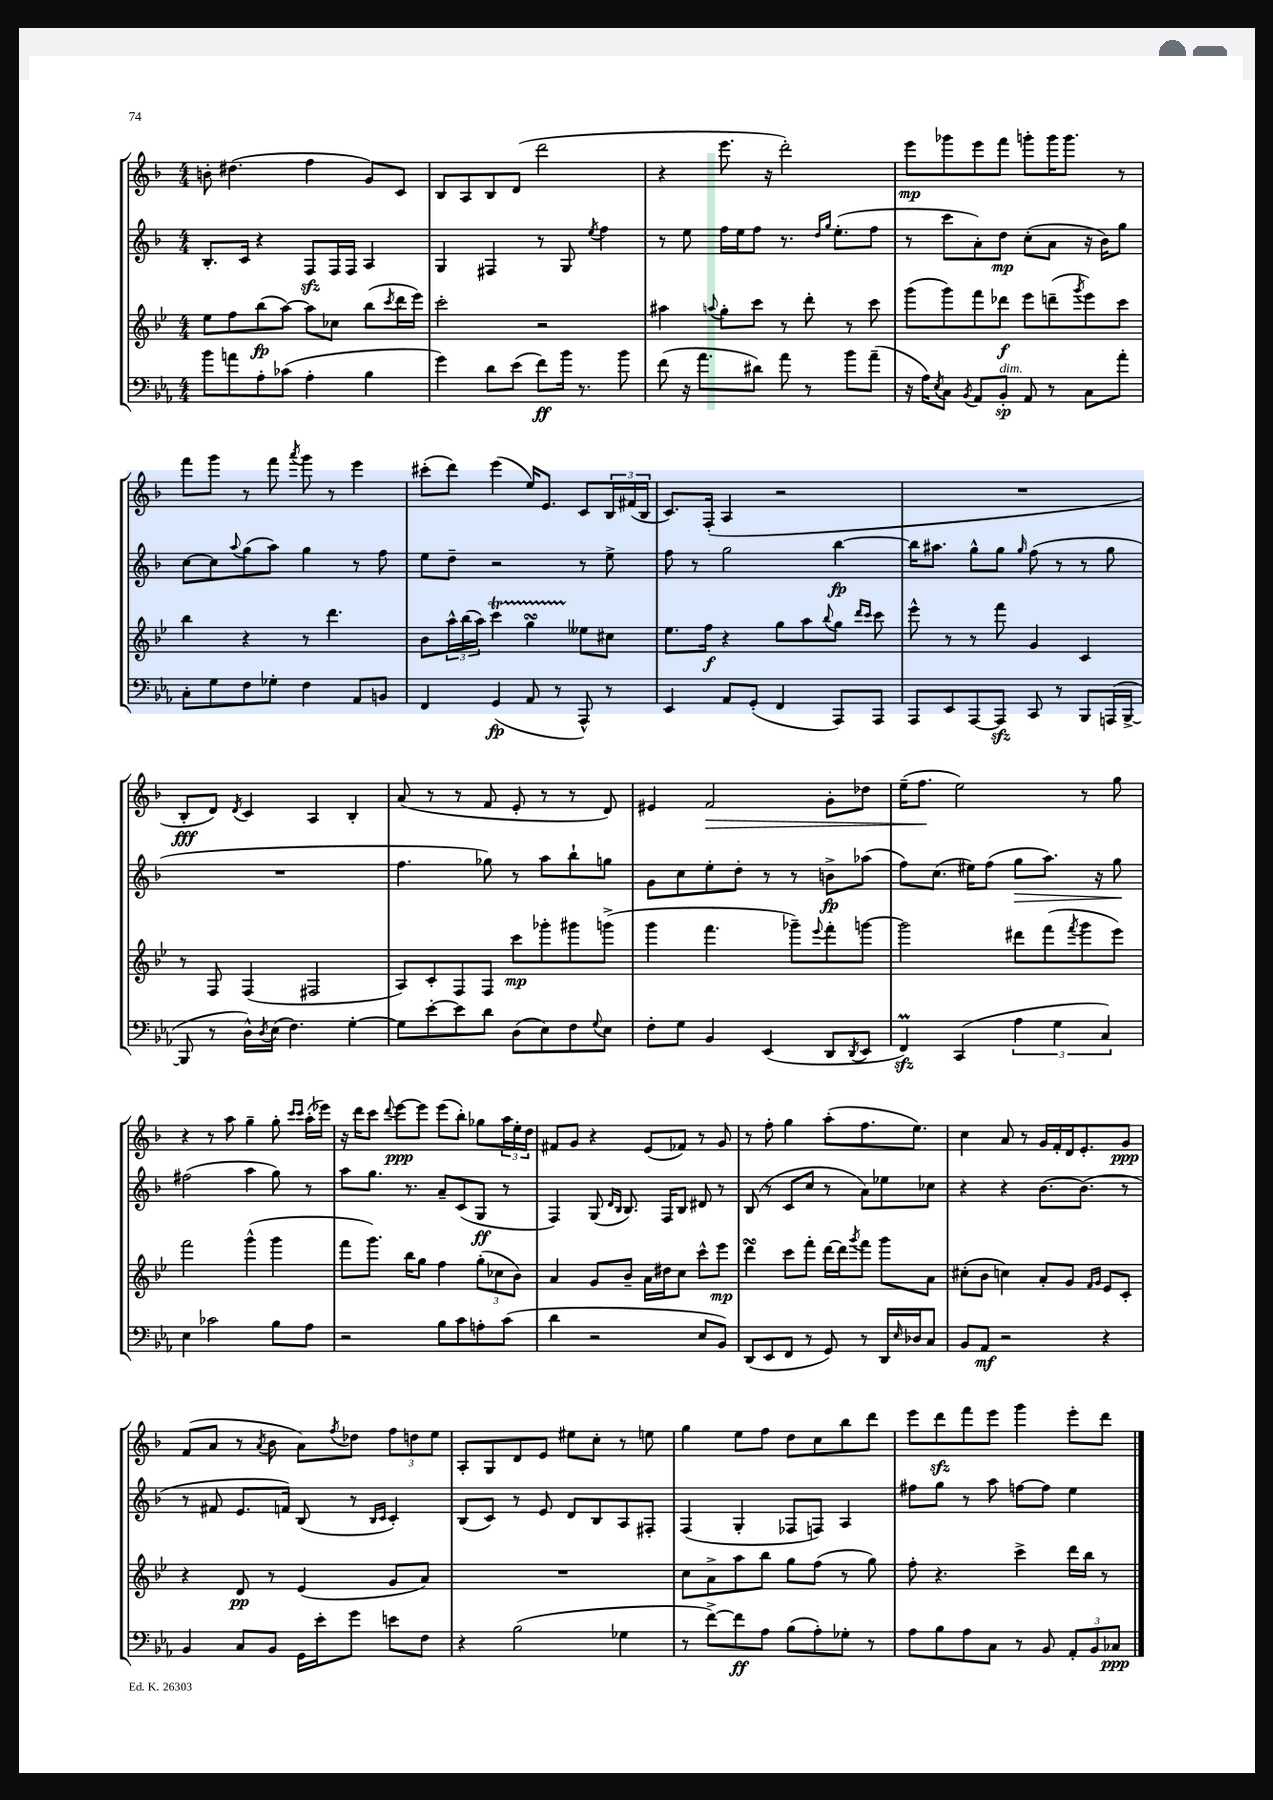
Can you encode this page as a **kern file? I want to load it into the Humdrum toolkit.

**kern	**kern	**kern	**kern
*staff4	*staff3	*staff2	*staff1
*clefF4	*clefG2	*clefG2	*clefG2
*k[b-e-a-]	*k[b-e-]	*k[b-]	*k[b-]
*M4/4	*M4/4	*M4/4	*M4/4
8b-\L	8ee-\L	8.B-'/L	8b'\
8a\	8ff\	.	(4.dd#\
.	.	16c/Jk	.
8A-'\	(8bb-\	4r	.
(8c-\J	[8aa\J)	.	.
4A-'\	8aa\]L	8F/L	4ff\
.	8cc-\J	16F/L	.
.	.	16F/JJ	.
4B-\	(8bb-\L	4A/	8g/L)
.	8qccc/	.	.
.	16ddd\L	.	8c/J
.	16eee-\JJ)	.	.
=	=	=	=
4g\)	2ccc'\	4G/	8B-/L
.	.	.	8A/
8d\L	.	4F#/	8B-/
(8e-\J	.	.	(8d/J
8f\L)	2r	8r	2ddd\
16b-\Jk	.	8G/	.
8.r	.	.	.
.	.	8qee/	.
.	.	4ff\	.
8b-\	.	.	.
=	=	=	=
(8f\	4aa#\	8r	4r
16r	.	8ee\	.
8.a-\L	.	.	.
.	8qqaa/	.	.
.	8gg'\L	16ff\LL	8.eee\
.	.	16ee\J	.
8d#\J)	8ccc\J	8ff\J	.
.	.	.	16r
8a-\	8r	8.r	2ddd'\)
8r	8ddd'\	.	.
.	.	16qqdd/LL	.
.	.	16qqgg/JJ	.
.	.	(8.ee'\L	.
8b-\L	8r	.	.
(8a-~\J	8ccc\	8ff\J	.
=	=	=	=
16r	(8ggg\L	8r	8eee\L
16A-\LK)	.	.	.
8qE-/	.	.	.
8C\J	8ggg\)	8ccc\L	8ggg-\
8qBB-/	.	.	.
8AA-/L	8fff\	8a'\)	8eee\
8BB-'/J	8ddd-\J	8dd\J	8fff\J
8AA-/	8eee-\L	(8cc'\L	8ggg'\L
8r	(8ddd~\	8a\J	16ggg\K
.	.	.	8.ggg\J
.	8qggg/	.	.
8C\L	8eee-\)	16r	.
.	.	16b-\LK)	.
8a-'\J	8ccc\J	8gg\J	8r
=	=	=	=
8C'\L	4bb-\	[8cc\L	8fff\L
8G\	.	8cc\]	8ggg\J
.	.	8qqaa/	.
8F\	4r	(8gg\	8r
8G-'\J	.	8aa\J)	8fff\
.	.	.	8qaaa/
4F\	8r	4gg\	8ggg\
.	4.ddd\	.	8r
8AA-/L	.	8r	4eee\
8BB/J	.	8ff\	.
=	=	=	=
4FF/	8b-\L	8ee\L	(8ccc#'\L
.	24aa^^\L	8dd~\J	8ddd\J)
.	(24bb-\	.	.
.	24aa\JJ)	.	.
(4GG/	4ccc\	2r	(4eee\
8AA-/	4gg\	.	16ee/LK)
.	.	.	8.e/J
8r	.	.	.
8AAA-^^/)	8ee--\L	8r	8c/L
8r	8cc#\J	8ee^\	24B-/L
.	.	.	(24f#/
.	.	.	24B-/JJ
=	=	=	=
4EE-/	8.ee-\L	8ff\	8.c/L)
.	.	8r	.
.	16ff\Jk	.	(16F'/Jk
8AA-/L	4r	2gg\	4A/
(8GG'/J	.	.	.
4FF/	8gg\L	.	2r
.	8aa\	.	.
.	8qqbb-/	.	.
8AAA-/L)	8gg\J	[4bb-\	.
.	16qqddd/LL	.	.
.	16qqccc/JJ	.	.
8AAA-/J	8ccc\	.	.
=	=	=	=
8AAA-/L	8eee-^^\	16bb-\]LK	1r
.	.	8.aa#\J	.
8EE-/	8r	.	.
[8AAA-/	8r	8gg^^\L	.
8AAA-/]J	8fff\	8gg\J	.
.	.	16qqgg/	.
8CC/	4g/	(8ff\	.
8r	.	8r	.
8BBB-/L	4c/	8r	.
(16AAA/L	.	8gg\	.
[16BBB-^/JJ	.	.	.
=	=	=	=
8BBB-/]	8r	1r	8B-'/L
8r	8F/	.	8d/J)
.	.	.	8qd/
16D^^\LL)	(4F/	.	4c/
8qD/	.	.	.
(16E-\JJ	.	.	.
4.F\)	.	.	.
.	2F#/	.	4A/
[4G'\	.	.	4B-'/
=	=	=	=
8G\]L	8A/L)	4.ff\	(8a/
[8e-'\	8c'/	.	8r
8e-\]	8F/	.	8r
8d\J	8F/J	8gg-\)	8f/
(8D\L	8ccc\L	8r	8e'/
8E-\)	8ggg-'\	8aa\L	8r
8F\	8ggg#\	8bb-`\	8r
8qqG/	.	.	.
8E-\J	(8ggg^\J	8gg\J	8d/)
=	=	=	=
8F'\L	4ggg\	8g\L	4e#/
8G\J	.	8cc\	.
4BB-/	4.fff\	8ee'\	2f/
.	.	8dd'\J	.
(4EE-/	.	8r	.
.	8ggg-~\L)	8r	.
.	8qqeee-/	.	.
8DD/L	8fff'\	8b^\L	8g'\L
8qDD/	.	.	.
8EE-/J	[8ggg\J	(8aa-\J	8dd-\J
=	=	=	=
4FF/)	2ggg\]	8ff\L)	(16ee~\LK
.	.	.	8.ff\J
.	.	(8.cc\J	.
(4CC/	.	.	2ee\)
.	.	16ee#\LK)	.
.	.	(8ff\J	.
6A-\	8ddd#\L	8gg\L	.
.	(8fff\	8.aa\J)	.
6G\	.	.	.
.	8qfff/	.	.
.	8ggg\	.	8r
.	.	16r	.
6C/)	.	.	.
.	8eee-\J)	8gg\	8gg\
=	=	=	=
4E-\	2fff\	(2ff#\	4r
2c-\	.	.	8r
.	.	.	8aa\
.	(4ggg^^\	4aa\	4gg~\
8B-\L	4ggg\	8gg\)	8gg'\
.	.	.	16qqccc/LL
.	.	.	16qqccc/JJ
8A-\J	.	8r	(16aa'\LL
.	.	.	16eee-\JJ)
=	=	=	=
2r	8fff\L	8aa\L	16r
.	.	.	16ddd\LK
.	8.ggg\J)	8.gg\J	8ccc\J
.	.	.	8qqddd/
.	.	.	[8eee\L
.	16bb-\LK	8.r	.
.	8gg\J	.	8eee\]J
8B-\L	4ff\	8a~/L	(8eee\L
8c\	.	(8c/	8bb-'\J)
8A'\	(12gg'\L	8G/J	8gg-\L
.	12cc-\	.	.
(8c\J	.	8r	24aa\L
.	12b-\J)	.	24ee'\
.	.	.	24dd\JJ
=	=	=	=
4d\	4a/	4F/)	8f#/L
.	.	.	8g/J
2r	8g/L	(8G/	4r
.	.	16qqd/LL	.
.	.	16qqB-/JJ	.
.	8b-~/J	8.B-/)	.
.	16a\LL	.	(8e/L
.	16dd#\J	16F/LK	.
.	8cc\J	8B-/J	8f-/J)
8E-/L	8ccc^^\L	8d#/	8r
8BB-/J)	8eee-\J	8r	8g/
=	=	=	=
(8DD/L	4ddd\	(8B-/	8r
8EE-/	.	8r	8ff'\
8FF/J	8ccc\L	8c/L	4gg\
8r	8fff'\J	8cc/J	.
8GG/)	[16ddd\LL	8r	(8aa'\L
.	16ddd\]J	.	.
.	8qggg/	.	.
8r	8fff\J	8a\L)	8.ff\
16DD/LL	8ggg\L	8ee-\	.
16qqE-/	.	.	.
16D-/J	.	.	8.ee\J)
8C/J	8a\J	8cc-\J	.
=	=	=	=
8BB-/L	(8cc#'\L	4r	4cc\
8AA-/J	8b-\J	.	.
2r	4cc\)	4r	8a/
.	.	.	8r
.	8a'/L	[8.b-\L	16g/LL
.	.	.	16f'/
.	8g/J	.	16d/J
.	.	(8.b-\]J	8.e'/
.	16qqf/LL	.	.
.	16qqg/JJ	.	.
4r	8e-/L	.	.
.	8c'/J	8r	8g/J
=	=	=	=
4BB-/	4r	8r	(8f/L
.	.	8f#/	8a/J
8C/L	8d/	8.e/L	8r
.	.	.	8qa/
8BB-/J	8r	.	8b-\
.	.	16f/Jk)	.
16GG\LL	(4e-/	(8B-/	8a\L)
16e-'\J	.	.	.
.	.	.	8qff/
8g\J	.	8r	8dd-\J
.	.	16qqB-/LL	.
.	.	16qqc/JJ	.
8e\L	8g/L	4c'/)	12ff\L
.	.	.	12dd\
8F\J	8a/J)	.	.
.	.	.	12ee\J
=	=	=	=
4r	1r	(8B-/L	8A'/L
.	.	8c/J)	8G/
(2B-\	.	8r	8d/
.	.	8e/	8e/J
.	.	8d/L	8ee#\L
.	.	8B-/	8cc'\J
4G-\	.	8A/	8r
.	.	8F#'/J	8ee\
=	=	=	=
8r	8cc\L	(4F/	4gg\
[8f^\L)	8a^\	.	.
8f\]	8aa\	4G'/	8ee\L
8A-\J	8bb-\J	.	8ff\J
(8B-\L	8gg\L	8F-/L	8dd\L
8A-'\)	(8ff\J	8F/J)	8cc\
8G-'\J	8r	4A/	8bb-\
8r	8gg\)	.	8ddd\J
=	=	=	=
8A-\L	8ff'\	8ff#\L	8eee\L
8B-\	4.r	8gg\J	8ddd\
8A-\	.	8r	8fff\
8C\J	.	8aa\	8eee\J
8r	4ccc^\	[8ff\L	4ggg\
8BB-/	.	8ff\]J	.
12AA-'/L	16ddd\LL	4ee\	8eee'\L
.	16bb-\JJ	.	.
12BB-/	.	.	.
.	8r	.	8ddd\J
12C-/J	.	.	.
==	==	==	==
*-	*-	*-	*-
